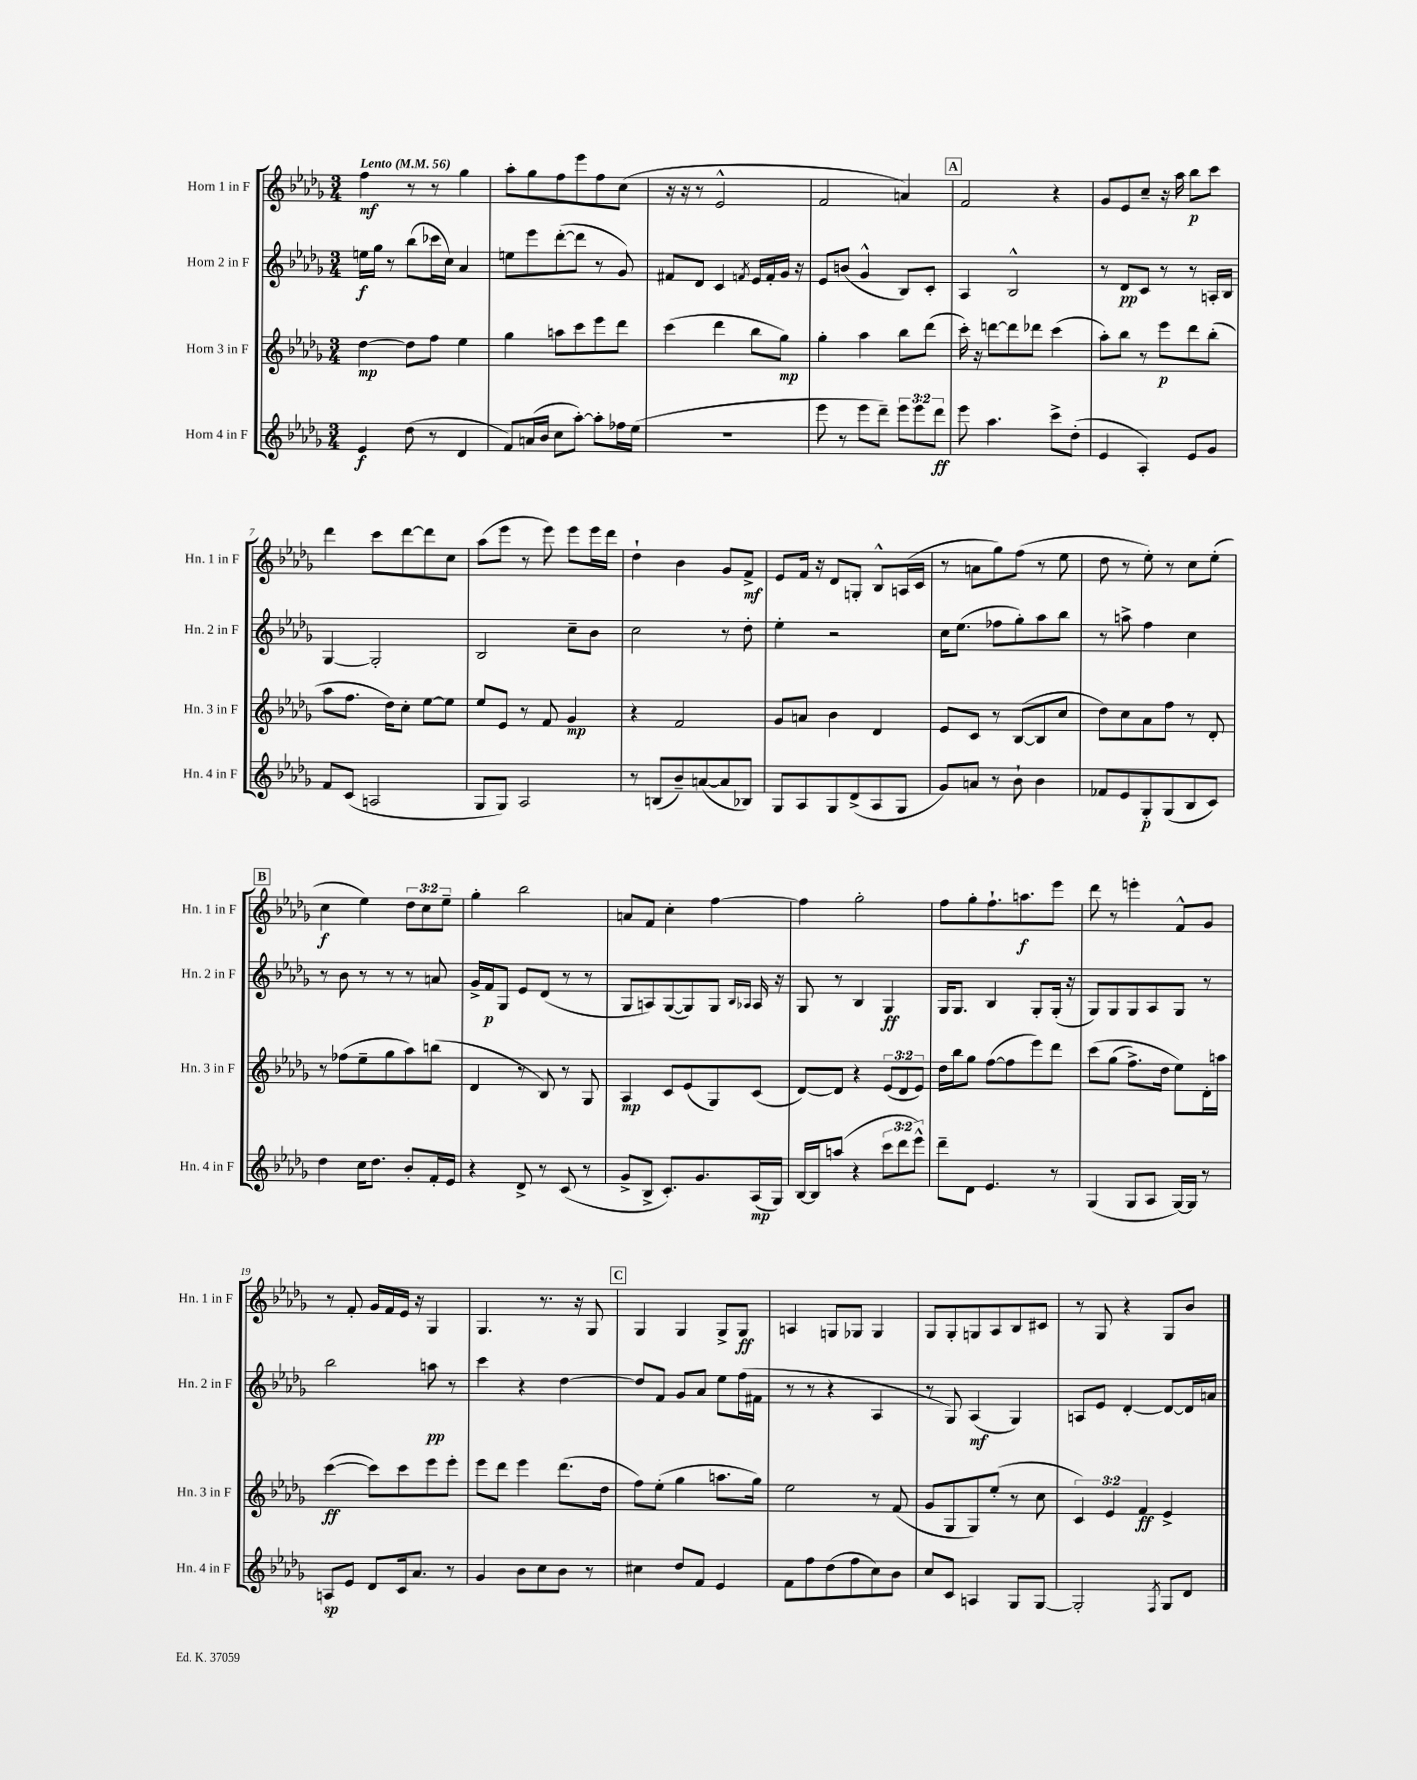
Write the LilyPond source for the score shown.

<<
\new StaffGroup <<
\new Staff = "s0" \with { instrumentName = "Horn 1 in F" shortInstrumentName = "Hn. 1 in F" } {
    \clef treble \key des \major \numericTimeSignature \time 3/4 \override Staff.TupletNumber.text = #tuplet-number::calc-fraction-text \tempo "Lento" 4 = 56
    f''4\mf r8 r8 ges''4 |
    aes''8-. ges''8 f''8 ees'''8 f''8 c''8( |
    r16 r16 r8 ees'2-^ |
    f'2 a'4) |
    \mark \markup { \box "A" } f'2 r4 |
    ges'8 ees'8 c''8-- r16 aes''16 bes''8\p c'''8 |
    des'''4 c'''8 des'''8~ des'''8 c''8 |
    aes''8( ees'''8 r8 ees'''8) ees'''8 ees'''16 des'''16 |
    des''4-! bes'4 ges'8 f'8->\mf |
    ees'8 f'16 r16 des'8 g8-. bes8-^ a16( c'16 |
    r8 a'8 ges''8) f''8( r8 ees''8 |
    des''8 r8 ees''8-.) r8 c''8 ees''8-.( |
    \mark \markup { \box "B" } c''4\f ees''4) \tuplet 3/2 { des''8 c''8 ees''8-- } |
    ges''4-. bes''2 |
    a'8 f'8 c''4-. f''4~ |
    f''4 ges''2-. |
    f''8 ges''8-. f''8.-! a''8.\f ees'''8 |
    des'''8 r8 e'''4-. f'8-^ ges'8 |
    r8 f'8-. ges'16 f'16 ees'16 r16 ges4 |
    ges4. r8. r16 ges8 |
    \mark \markup { \box "C" } ges4 ges4 ges8-> ges8\ff |
    a4 g8 ges8 ges4 |
    ges8 ges8-. g8 aes8 bes8 cis'8 |
    r8 ges8 r4 ges8 bes'8 \bar "|." |
}
\new Staff = "s1" \with { instrumentName = "Horn 2 in F" shortInstrumentName = "Hn. 2 in F" } {
    \clef treble \key des \major \numericTimeSignature \time 3/4
    e''16\f ges''16 r8 bes''8( ces'''16 c''16) aes'4 |
    e''8 ees'''8 des'''8~-.( des'''8 r8 ges'8) |
    fis'8 des'8 c'4 \acciaccatura { f'8 } ees'16 f'16-. ges'16 r16 |
    ees'8 b'8( ges'4-^ bes8) c'8-. |
    \mark \markup { \box "A" } aes4 bes2-^ |
    r8 des'8\pp c'8 r8 r8 a16-. bes16 |
    ges4~ ges2-. |
    bes2 c''8-- bes'8 |
    c''2 r8 des''8-. |
    ees''4-. r2 |
    c''16 ees''8.( fes''8 ges''8-.) aes''8 bes''8 |
    r8 a''8-> f''4 c''4 |
    \mark \markup { \box "B" } r8 bes'8 r8 r8 r8 a'8 |
    ges'16-> f'16\p ges8 ees'8 des'8( r8 r8 |
    ges8 a8) ges8~( ges8) ges8 \grace { bes16 aes16 } aes16 r16 |
    ges8 r8 bes4 ges4\ff |
    ges16 ges8. bes4 ges8-. ges16-.( r16 |
    ges8) ges8 ges8 aes8 ges8 r8 |
    bes''2 a''8\pp r8 |
    c'''4 r4 des''4~ |
    \mark \markup { \box "C" } des''8 f'8 ges'8 aes'8 ees''8 f''16( fis'16 |
    r8 r8 r4 aes4 |
    r8 ges8) aes4\mf( ges4) |
    a8 ees'8 des'4~-. des'8~ des'16 a'16 \bar "|." |
}
\new Staff = "s2" \with { instrumentName = "Horn 3 in F" shortInstrumentName = "Hn. 3 in F" } {
    \clef treble \key des \major \numericTimeSignature \time 3/4 \override Staff.TupletNumber.text = #tuplet-number::calc-fraction-text
    des''4~\mp des''8 f''8 ees''4 |
    ges''4 a''8 c'''8 ees'''8 des'''8 |
    c'''4( des'''4 bes''8 ges''8\mp) |
    ges''4-. aes''4 bes''8 des'''8( |
    \mark \markup { \box "A" } c'''16-.) r16 d'''8~ d'''8 des'''8 c'''4( |
    aes''8-.) bes''8 r8 ees'''8\p des'''8 bes''8-.( |
    aes''8 f''8. des''16) c''8-. ees''8~ ees''8 |
    ees''8 ees'8 r8 f'8 ges'4\mp |
    r4 f'2 |
    ges'8 a'8 bes'4 des'4 |
    ees'8 c'8 r8 bes8~( bes8 c''8 |
    des''8) c''8 aes'8 f''8 r8 des'8-. |
    \mark \markup { \box "B" } r8 fes''8( ees''8-- ges''8 aes''8) b''8( |
    des'4 r8 bes8) r8 ges8 |
    aes4\mp c'8 ees'8( ges8) c'8( |
    des'8~) des'8 r4 \tuplet 3/2 { ees'8( des'8 ees'8) } |
    des''16 bes''16 ges''8 f''8~( f''8 ees'''8) des'''8 |
    c'''8\( ges''8( f''8.->) des''16 ees''8\) des'16-. a''16 |
    c'''4~\ff( c'''8) c'''8 ees'''8 ees'''8-. |
    ees'''8 des'''8 ees'''4 des'''8.( des''16 |
    \mark \markup { \box "C" } f''8) ees''8-.( ges''4 a''8. ges''16) |
    ees''2 r8 f'8( |
    ges'8 ges8 ges8) ees''8-.( r8 c''8 |
    \tuplet 3/2 { c'4) ees'4 f'4\ff } ees'4-> \bar "|." |
}
\new Staff = "s3" \with { instrumentName = "Horn 4 in F" shortInstrumentName = "Hn. 4 in F" } {
    \clef treble \key des \major \numericTimeSignature \time 3/4 \override Staff.TupletNumber.text = #tuplet-number::calc-fraction-text
    ees'4\f des''8( r8 des'4 |
    f'8) a'16( bes'16 c''8 aes''8~-.) aes''8-. fes''16 ees''16( |
    R2. |
    ees'''8 r8 ees'''8 des'''8--) \tuplet 3/2 { ees'''8 ees'''8 des'''8\ff } |
    \mark \markup { \box "A" } ees'''8 aes''4. c'''8-> des''8-.( |
    ees'4 aes4-.) ees'8 ges'8 |
    f'8 c'8( a2 |
    ges8 ges8) aes2 |
    r8 b8( bes'8--) a'8~( a'8 bes8) |
    ges8 aes8 ges8 des'8->( aes8 ges8 |
    ges'8) a'8 r8 bes'8-! bes'4 |
    fes'8 ees'8 ges8-.\p ges8( bes8 c'8) |
    \mark \markup { \box "B" } des''4 c''16 des''8. bes'8-. f'16-. ees'16 |
    r4 des'8-> r8 c'8( r8 |
    ges'8-> bes8-> c'8.-.) ges'8. aes16\mp( ges16) |
    bes16~ bes16 a''8( r4 \tuplet 3/2 { c'''8 des'''8 ees'''8-^) } |
    des'''8-- des'8 ees'4. r8 |
    ges4( ges8 aes8 ges16~) ges16 r8 |
    a8\sp ees'8 des'8 c'16 aes'8. r8 |
    ges'4 bes'8 c''8 bes'8 r8 |
    \mark \markup { \box "C" } cis''4 des''8 f'8 ees'4 |
    f'8 f''8 des''8( f''8 c''8) bes'8 |
    c''8 c'8 a4 ges8 ges8~ |
    ges2-. \acciaccatura { f8 } ges8 des'8 \bar "|." |
}
>>
>>
